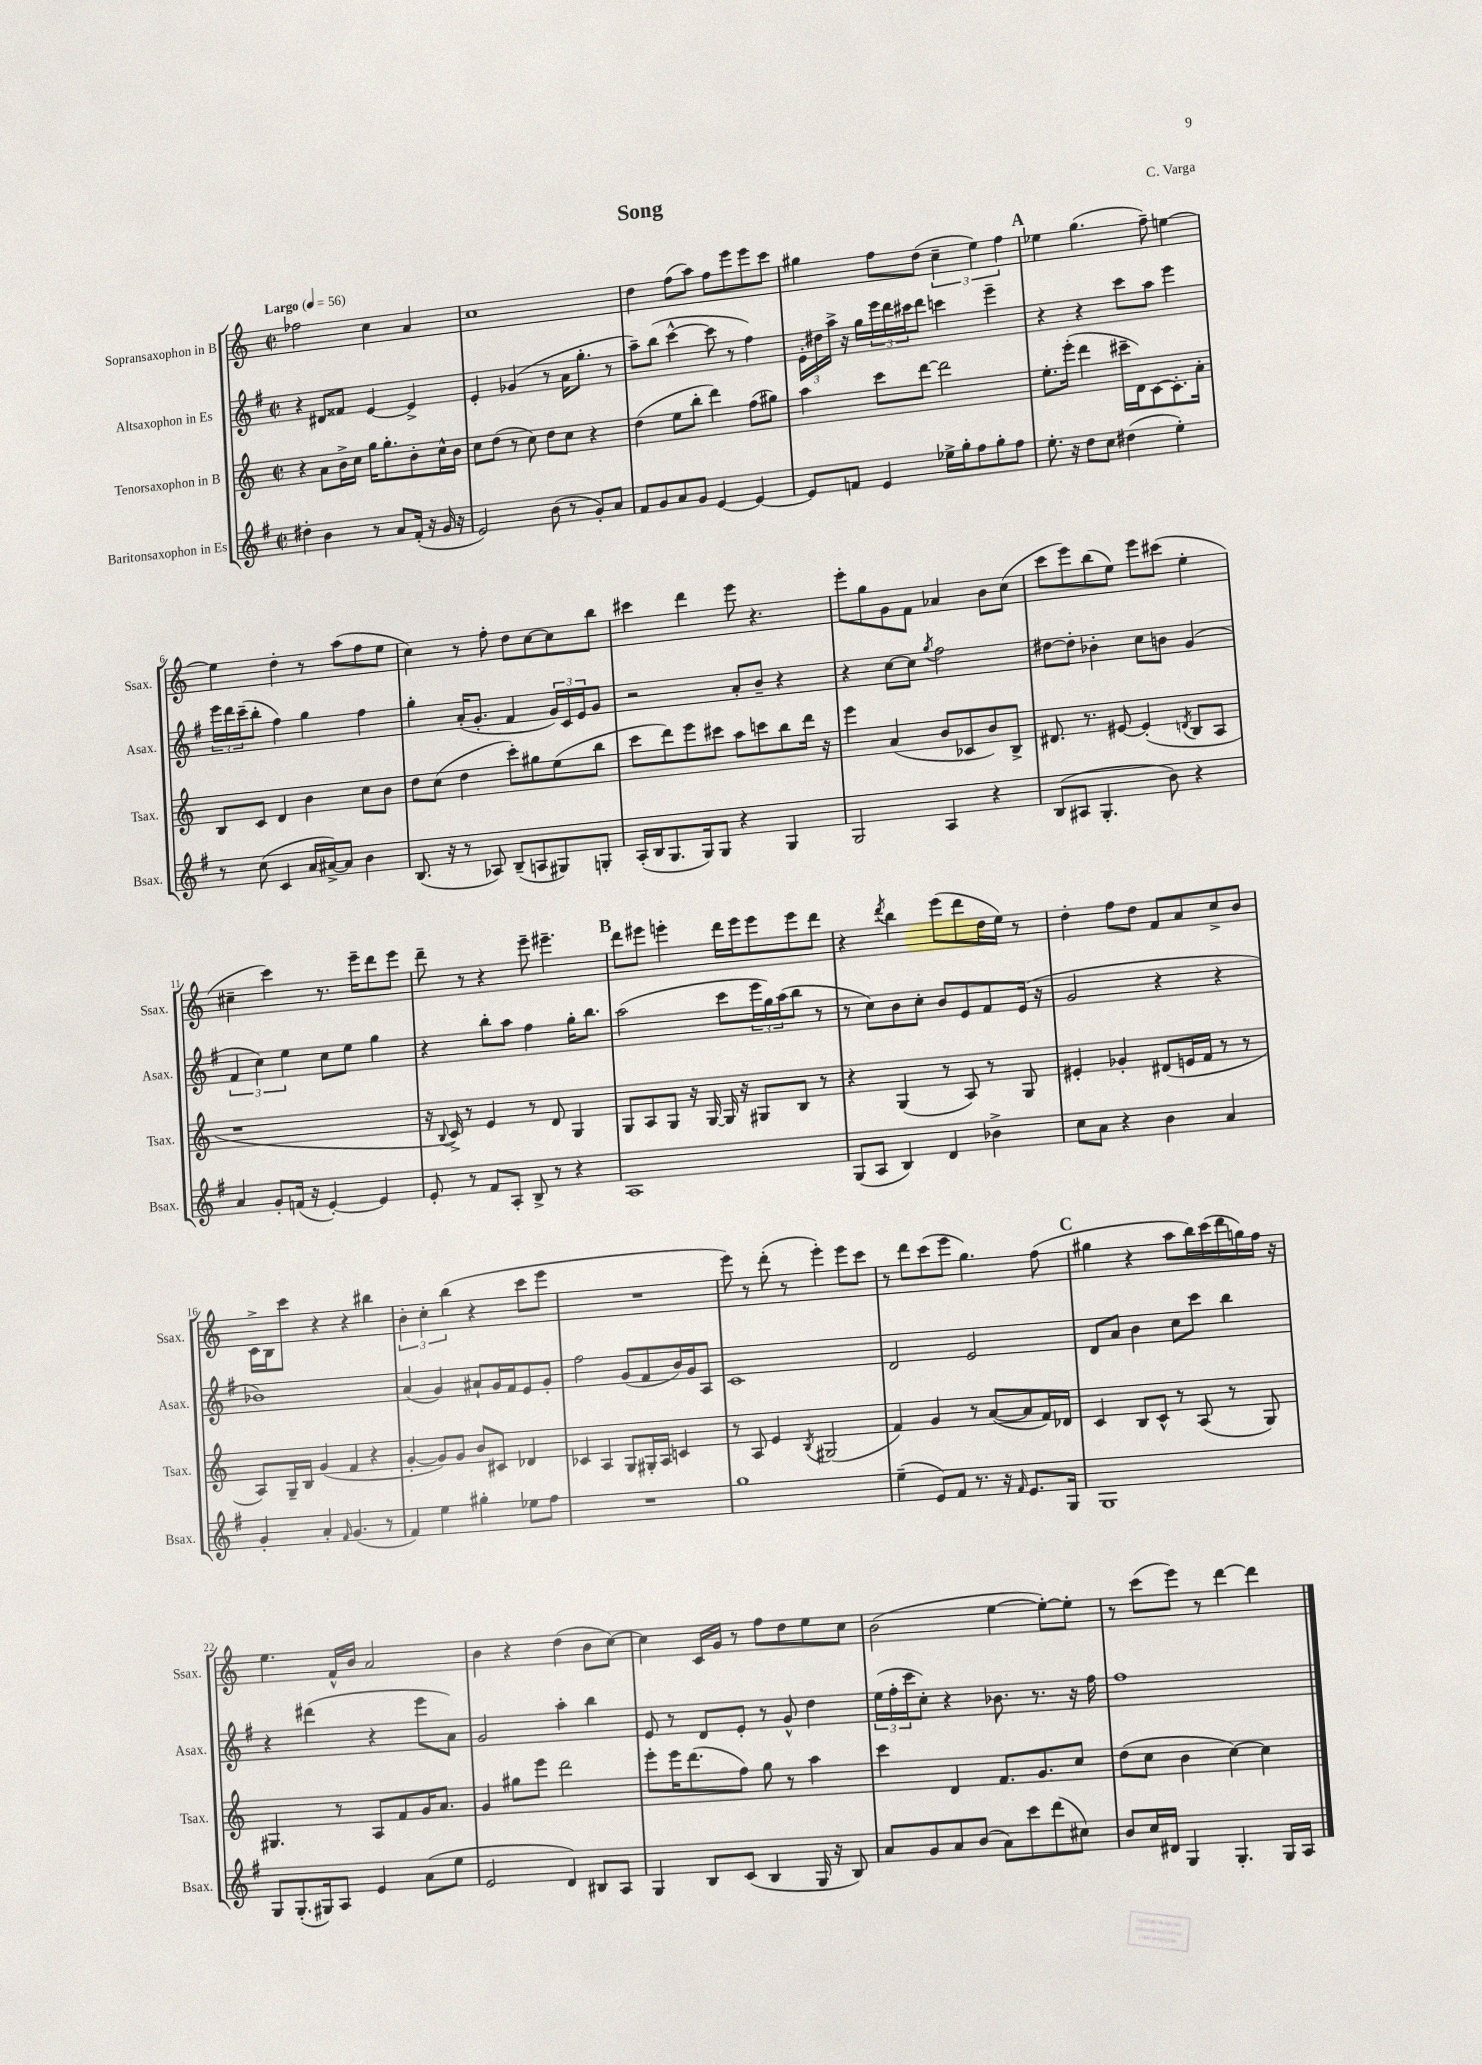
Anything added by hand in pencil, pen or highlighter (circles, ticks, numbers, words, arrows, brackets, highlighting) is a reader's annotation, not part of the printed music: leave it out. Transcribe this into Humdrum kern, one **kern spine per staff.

**kern	**kern	**kern	**kern
*staff4	*staff3	*staff2	*staff1
*clefG2	*clefG2	*clefG2	*clefG2
*k[f#]	*k[]	*k[f#]	*k[]
*M2/2	*M2/2	*M2/2	*M2/2
*met(c|)	*met(c|)	*met(c|)	*met(c|)
*MM56	*MM56	*MM56	*MM56
4dd#'\	4r	4r	2ff-\
4b\	8a\L	8d#/L	.
.	16b^\L	8f##/J	.
.	16cc\JJ	.	.
8r	16gg\LK	[4e/	4cc\
.	8.gg'\	.	.
8a/L	.	.	.
(16f#'/Jk	8b'\	4e^/]	4a/
16r	.	.	.
16g/	16cc^^\L	.	.
16r	16b\JJ	.	.
=	=	=	=
2e/)	8cc\L	4e'/	1cc
.	(8dd\J	.	.
.	8r	(4g-/	.
.	8cc\)	.	.
(8b\	8dd\L	8r	.
8r	8cc\J	16a\LK	.
.	.	8.gg'\J	.
8g'/L)	4r	.	.
8a/J	.	8r	.
=	=	=	=
8f#/L	(4dd\	8aa~\L)	4dd\
8g/	.	(8bb\J	.
8a/	8ee\L	[4ccc^^\	(8ff\L
8g/J	8bb'\J	.	8aa\J)
[4e/	4ddd\)	8ccc\]	8ff\L
.	.	8r	8eee\
4e/_	(8ff\L	4ff#\)	8eee\
.	8gg#\J)	.	8ccc\J
=	=	=	=
8e/]L	4aa\	24e'\LL	4gg#\
.	.	24dd#\	.
.	.	24aa^\JJ	.
8f/J	.	16r	.
.	.	16gg\LL	.
4e/	8ccc\L	24eee\	8ff\L
.	.	24ddd\	.
.	.	24ccc#\J	.
.	[8ddd\J	8ddd\J	(8dd\J
16ee-^\LL	2ddd\]	4ccc\	6cc~\
16gg'\J	.	.	.
8ff#\	.	.	.
.	.	.	6ee\)
8gg'\	.	4eee~\	.
.	.	.	6ff\
8ff#\J	.	.	.
=	=	=	=
8.ee'\	8.ee'\L	4r	4ee-\
16r	(16eee'\Jk	.	.
8dd\L	4ddd\	4r	(4.gg\
8cc\J	.	.	.
(4dd#\	16ccc#~\LL	8ccc\L	.
.	16d\J)	.	.
.	[8c\	8aa\J	8ff~\)
4ee'\)	8.c'\]	4eee\	[4ee\
.	16a'\Jk	.	.
=	=	=	=
8r	8B/L	24eee\LL	4ee\]
.	.	24ddd\	.
.	.	(24ccc~\J	.
(8cc\	8c/J	8bb'\J	.
4c/	4d/	4ff#\)	4dd'\
16a/LL	4b\	4gg\	8r
[16a#^/J)	.	.	.
8a#/]J	.	.	(8aa\L
4b\	8cc\L	4ff#\	8ff\
.	8b\J	.	8ee\J
=	=	=	=
(8.B/	8dd\L	4gg'\	4cc\)
.	(8cc\J	.	.
16r	.	.	.
8r	4dd\	(16a'/LK	8r
.	.	8.g'/J	.
8A-/)	.	.	8ff'\
(8B~/L	8ccc'\L)	4f#/	8dd\L
8A/	8gg#\	.	[8cc\
8G#/)	(8ee\	24g/LL)	8cc\]
.	.	24c/	.
.	.	24e/J	.
8G'/J	8bb\J	8g/J	8bb\J
=	=	=	=
(16A'/LL	8ccc\L	2r	4ccc#\
16B/J	.	.	.
8.G/	8ddd\)	.	.
.	8eee\	.	4ddd\
16G/k)	.	.	.
8G/J	8ccc#\J	.	.
4r	8aa\L	8a'/L	8eee\
.	8ccc\	8b~/J	4.r
4G/	8bb\	4r	.
.	16ddd\Jk	.	.
.	16r	.	.
=	=	=	=
2G/	4eee\	4r	8eee'\L
.	.	.	8gg\
.	(4a/	[8cc\L	8g\
.	.	8cc\]J	8f\J
.	.	8qgg/	.
4A/	8b/L	2ff#\	4a-/
.	8c-/	.	.
4r	8b/)	.	8b\L
.	8B^/J	.	(8cc\J
=	=	=	=
(8B/L	8.d#/	[8dd#\L	8ccc\L
8A#/J	.	8dd#'\]J	8eee\)
.	8.r	.	.
4.G'/	.	4b-'\	(8bb\
.	[8e#/	.	8ee\J)
.	(4e#'/]	8cc\L	8eee\L
8b\)	.	8b\J	(8ccc#\J
.	8qd/	.	.
4r	8B/L	(4g/	4ee'\
.	8A/J	.	.
=	=	=	=
4a/	1r	6f#/	4cc#~\
.	.	6cc\)	.
8g'/L	.	.	4ccc\)
.	.	6ee\	.
(16f/Jk	.	.	.
16r	.	.	.
[4e'/)	.	8cc\L	8.r
.	.	8ee\J	.
.	.	.	16eee~\LK
4e/]	.	4gg\	8ddd\
.	.	.	8eee\J
=	=	=	=
8e'/	16r	4r	8ddd~\
.	8qqB/	.	.
.	16c^/)	.	.
8r	8r	.	8r
8f#/L	4e/	8bb'\L	4r
8A'/J	.	8aa\J	.
8B^/	8r	4ff#\	8eee~\
8r	8d/	.	4.eee#~\
4r	4G/	16gg'\LK	.
.	.	8.bb\J	.
=	=	=	=
1A	8G/L	(2aa\	8ddd\L
.	8A/	.	8eee#\J
.	8G/J	.	4eee'\
.	16r	.	.
.	[16G/	.	.
.	16G/]	8ccc\L	16ddd\LL
.	16r	.	16eee\J
.	8G#/L	24eee\L	8eee\
.	.	24gg\)	.
.	.	(24aa\J	.
.	8B/J	8bb\J	8eee\
.	8r	8r	8ddd\J
=	=	=	=
(8G/L	4r	8r	4r
8A/J	.	8cc\L)	.
.	.	.	8qddd/
4B/)	(4G/	8b\	4bb\
.	.	8cc'\J	.
4d/	8r	8b/L	(8eee\L
.	8A/)	8e/	8ddd\
4b-^\	8r	8f#/	16dd\L
.	.	.	16ee\JJ)
.	8G/	(16e/Jk	8r
.	.	16r	.
=	=	=	=
8cc\L	4e#'/	2g/	4dd'\
8a\J	.	.	.
4r	4g-'/	.	8ff\L
.	.	.	8dd\J
4b\	(8d#/L	4r	8f/L
.	16e/L	.	8a/
.	16f/JJ	.	.
4a/	8r	4r	8cc^/
.	8r	.	8b/J
=	=	=	=
4g'/	8A/L)	1b-)	16c^\LL
.	.	.	16B\J
.	16G~/L	.	8ccc\J
.	16B/JJ	.	.
4a'/	(4g/	.	4r
16qqf#/	.	.	.
(4.g/	4f/	.	4r
.	4r	.	4bb#\
8r	.	.	.
=	=	=	=
4f#/)	[4g'/	(4a/	6b'\
.	.	.	6cc'\
4ee\	8g/]L)	4g/)	.
.	.	.	(6bb\
.	8g/J	.	.
4gg#'\	8b/L	8a#`/L	4r
.	8c#/J	16g/L	.
.	.	16f#/J	.
8ee-\L	4d-/	8e/	8ccc\L
8ff#\J	.	8g'/J	8eee\J
=	=	=	=
1r	4c-/	2ff#\	1r
.	4A/	.	.
.	8G/L	(8g/L	.
.	16G#'/L	8f#/	.
.	16A/JJ	.	.
.	4c/	16b/L)	.
.	.	16g/J	.
.	.	8A/J	.
=	=	=	=
1gg	8r	1c	8eee\)
.	8A/	.	8r
.	4e/	.	(8ddd'\
.	.	.	8r
.	8qB/	.	.
.	(2G#/	.	4eee'\)
.	.	.	8eee\L
.	.	.	8ccc\J
=	=	=	=
(4ee~\	4f/)	2d/	8r
.	.	.	8ddd\L
8e/L)	4g/	.	(8ccc\
8f#/J	.	.	8eee\J
8.r	8r	2e/	4.gg\)
.	([8a/L	.	.
16r	.	.	.
16qqf#/	.	.	.
8.e/L	8a/]	.	.
.	16f/L)	.	(8ff\
16G/Jk	16d-/JJ	.	.
=	=	=	=
1G	4c/	8d/L	4gg#\
.	.	8a/J	.
.	8B/L	4b\	4r
.	8c^^/J	.	.
.	8r	8cc\L	8aa\L
.	(8A/	8ccc\J	16bb\L)
.	.	.	(16ccc\
.	8r	4bb\	16ddd\
.	.	.	16gg\)
.	8G/)	.	16ff\JJ
.	.	.	16r
=	=	=	=
8G/L	4.G#/	4r	4.ee\
(8.G'/	.	.	.
.	.	(4ddd#\	.
16G#/k)	.	.	.
8A/J	8r	.	16f^^/LL
.	.	.	16b/JJ
4e/	8A/L	4r	2a/
.	8f/	.	.
(8a\L	16g/K	8eee\L	.
.	8.a/J	.	.
8ee\J	.	8a\J)	.
=	=	=	=
2e/	4g/	2g/	4b\
.	8gg#\L	.	4r
.	8eee\J	.	.
4d/)	2ddd\	4aa'\	(4dd\
8B#/L	.	4bb\	8b\L
8A/J	.	.	[8cc\J)
=	=	=	=
4G/	8eee'\L	8e/	4cc\]
.	16eee\K	8r	.
.	(8.ddd\	.	.
8B/L	.	8d/L	16c/LL
.	.	.	16g/JJ
(8c/J	8ff\J)	8e'/J	8r
4B/	8gg\	8r	8ff\L
.	8r	8g^^/	8dd\
16G/	4aa\	4dd\	8ee\
16r	.	.	.
8B/)	.	.	8cc\J
=	=	=	=
8a/L	4ccc\	(24ee\LL	(2b\
.	.	24ff#'\	.
.	.	24ccc\J	.
8g/	.	8cc'\J)	.
8a/	4d/	4r	.
(8b/J	.	.	.
8a\L)	8.f/L	8.b-\	[4ee\
8ccc\	.	.	.
.	8.g/	8.r	.
(8ddd\	.	.	8ee'\_L)
8cc#\J)	8cc/J	16r	8ee'\]J
.	.	16ff#\	.
=	=	=	=
8b/L	(8dd\L	1ff#	8r
16cc/L	8cc\J	.	(8ccc\L
16d#/JJ	.	.	.
4G/	4b\	.	8eee\J)
.	.	.	8r
4.G'/	[4cc\)	.	[4ddd\
.	4cc\]	.	4ddd\]
16G/LL	.	.	.
16A/JJ	.	.	.
==	==	==	==
*-	*-	*-	*-
